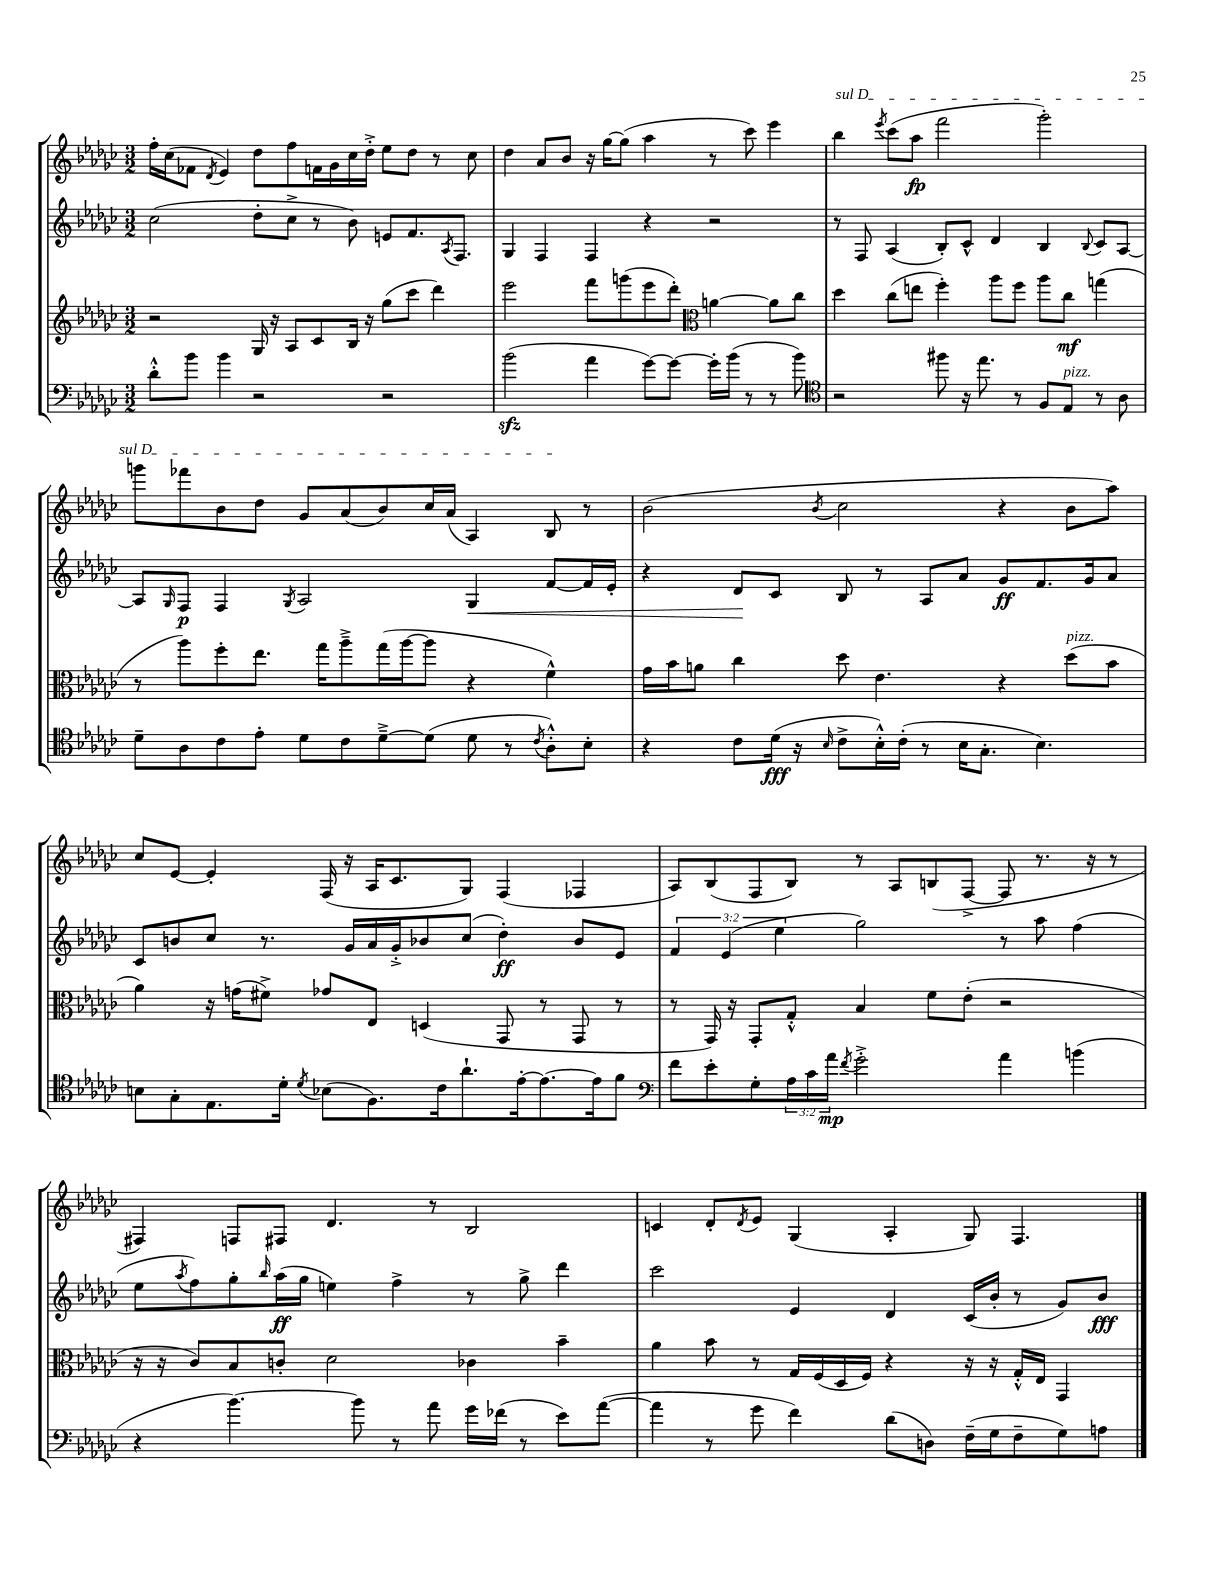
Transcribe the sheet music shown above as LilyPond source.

<<
\new StaffGroup <<
\new Staff = "s0" {
    \clef treble \key ges \major \numericTimeSignature \time 3/2
    f''16-. ces''16( fes'8 \acciaccatura { des'8 } ees'4) des''8 f''8 f'16 ges'16 ces''16 des''16-.-> ees''8 des''8 r8 ces''8 |
    des''4 aes'8 bes'8 r16 ges''16~ ges''8( aes''4 r8 ces'''8) ees'''4 |
    \once \override TextSpanner.bound-details.left.text = \markup { \italic "sul D" } bes''4\startTextSpan \acciaccatura { ees'''8 } ces'''8( aes''8\fp f'''2 ges'''2-.) |
    g'''8 fes'''8 bes'8 des''8 ges'8 aes'8( bes'8) ces''16 aes'16( aes4) bes8\stopTextSpan r8 |
    bes'2( \acciaccatura { bes'8 } ces''2 r4 bes'8 aes''8) |
    ces''8 ees'8~ ees'4-. f16( r16 aes16 ces'8. ges8) f4( fes4 |
    aes8) bes8( f8 bes8) r8 aes8 b8( f8~-> f8 r8. r16 r8 |
    fis4) f8 fis8 des'4. r8 bes2 |
    c'4 des'8-. \acciaccatura { des'8 } ees'8 ges4( aes4-. ges8) f4. \bar "|." |
}
\new Staff = "s1" {
    \clef treble \key ges \major \numericTimeSignature \time 3/2 \override Staff.TupletNumber.text = #tuplet-number::calc-fraction-text
    ces''2( des''8-. ces''8-> r8 bes'8) e'8 f'8. \acciaccatura { aes8 } f8. |
    ges4 f4 f4 r4 r2 |
    r8 f8 aes4( bes8-.) ces'8-^ des'4 bes4 \appoggiatura { bes8 } ces'8 aes8~ |
    aes8 \grace { ges16 } f8\p f4 \acciaccatura { ges8 } aes2 ges4\< f'8~ f'16 ees'16-. |
    r4 des'8\! ces'8 bes8 r8 aes8 aes'8 ges'8\ff f'8. ges'16 aes'8 |
    ces'8 b'8 ces''8 r8. ges'16 aes'16 ges'16-.-> bes'8 ces''8( des''4-.\ff) bes'8 ees'8 |
    \tuplet 3/2 { f'4 ees'4( ees''4 } ges''2) r8 aes''8 f''4( |
    ees''8 \acciaccatura { aes''8 } f''8) ges''8-. \grace { bes''16 } aes''16\ff( ges''16 e''4) f''4-> r8 ges''8-> des'''4 |
    ces'''2 ees'4 des'4 ces'16( bes'16-. r8 ges'8) bes'8\fff \bar "|." |
}
\new Staff = "s2" {
    \clef treble \key ges \major \numericTimeSignature \time 3/2
    r2 ges16 r16 aes8 ces'8 bes16 r16 ges''8( ces'''8 des'''4) |
    ees'''2 f'''8 g'''8( ees'''8 des'''8-.) \clef alto a'4~ a'8 ces''8 |
    des''4 ces''8( e''8 f''4-.) aes''8 f''8 aes''8 ces''8\mf g''4( |
    r8 aes''8) f''8-. ees''8. ges''16 aes''8---> ges''16( aes''16~ aes''8 r4 f'4-^) |
    ges'16 bes'16 a'8 ces''4 des''8 ees'4. r4 des''8^\markup { \italic "pizz." }( bes'8 |
    aes'4) r16 g'16( fis'8->) ges'8 ees8 d4( ges,8 r8 ges,8 r8 |
    r8 ges,16) r16 ges,8-. ges8-.-^ bes4 f'8 ees'8-.( r2 |
    r16 r16 ces'8) bes8 c'8-. des'2 ces'4 bes'4-- |
    aes'4 bes'8 r8 ges16 f16( des16 f16) r4 r16 r16 ges16-.-^ ees16 ges,4 \bar "|." |
}
\new Staff = "s3" {
    \clef bass \key ges \major \numericTimeSignature \time 3/2 \override Staff.TupletNumber.text = #tuplet-number::calc-fraction-text
    des'8-.-^ bes'8 bes'4 r2 r2 |
    bes'2\sfz( aes'4 ges'8~) ges'8~ ges'16-. bes'16( r8 r8 bes'8) |
    \clef tenor r2 fis''8 r16 ees''8. r8 f8 ees8^\markup { \italic "pizz." } r8 aes8 |
    des'8-- aes8 ces'8 ees'8-. des'8 ces'8 des'8~---> des'8( des'8 r8 \acciaccatura { ces'8 } aes8-.-^) bes8-. |
    r4 ces'8 des'16\fff( r16 \grace { bes16 } ces'8-> bes16-.-^) ces'16-.( r8 bes16 ges8.-. bes4.) |
    b8 ges8-. ees8. des'16-. \acciaccatura { des'8 } bes8( f8.) ces'16 aes'8.-! ees'16~-. ees'8.~ ees'16 f'8 |
    \clef bass f'8 ees'8-. ges8-. \tuplet 3/2 { aes16 ces'16 aes'16\mp } \acciaccatura { f'8 } ges'2-.-> aes'4 b'4( |
    r4 bes'4.~) bes'8 r8 aes'8 ges'16 fes'16( r8 ees'8) aes'8~( |
    aes'4 r8 ges'8 f'4) des'8( d8) f16--( ges16 f8-- ges8) a8 \bar "|." |
}
>>
>>
\layout { \context { \Score \remove "Bar_number_engraver" } }
